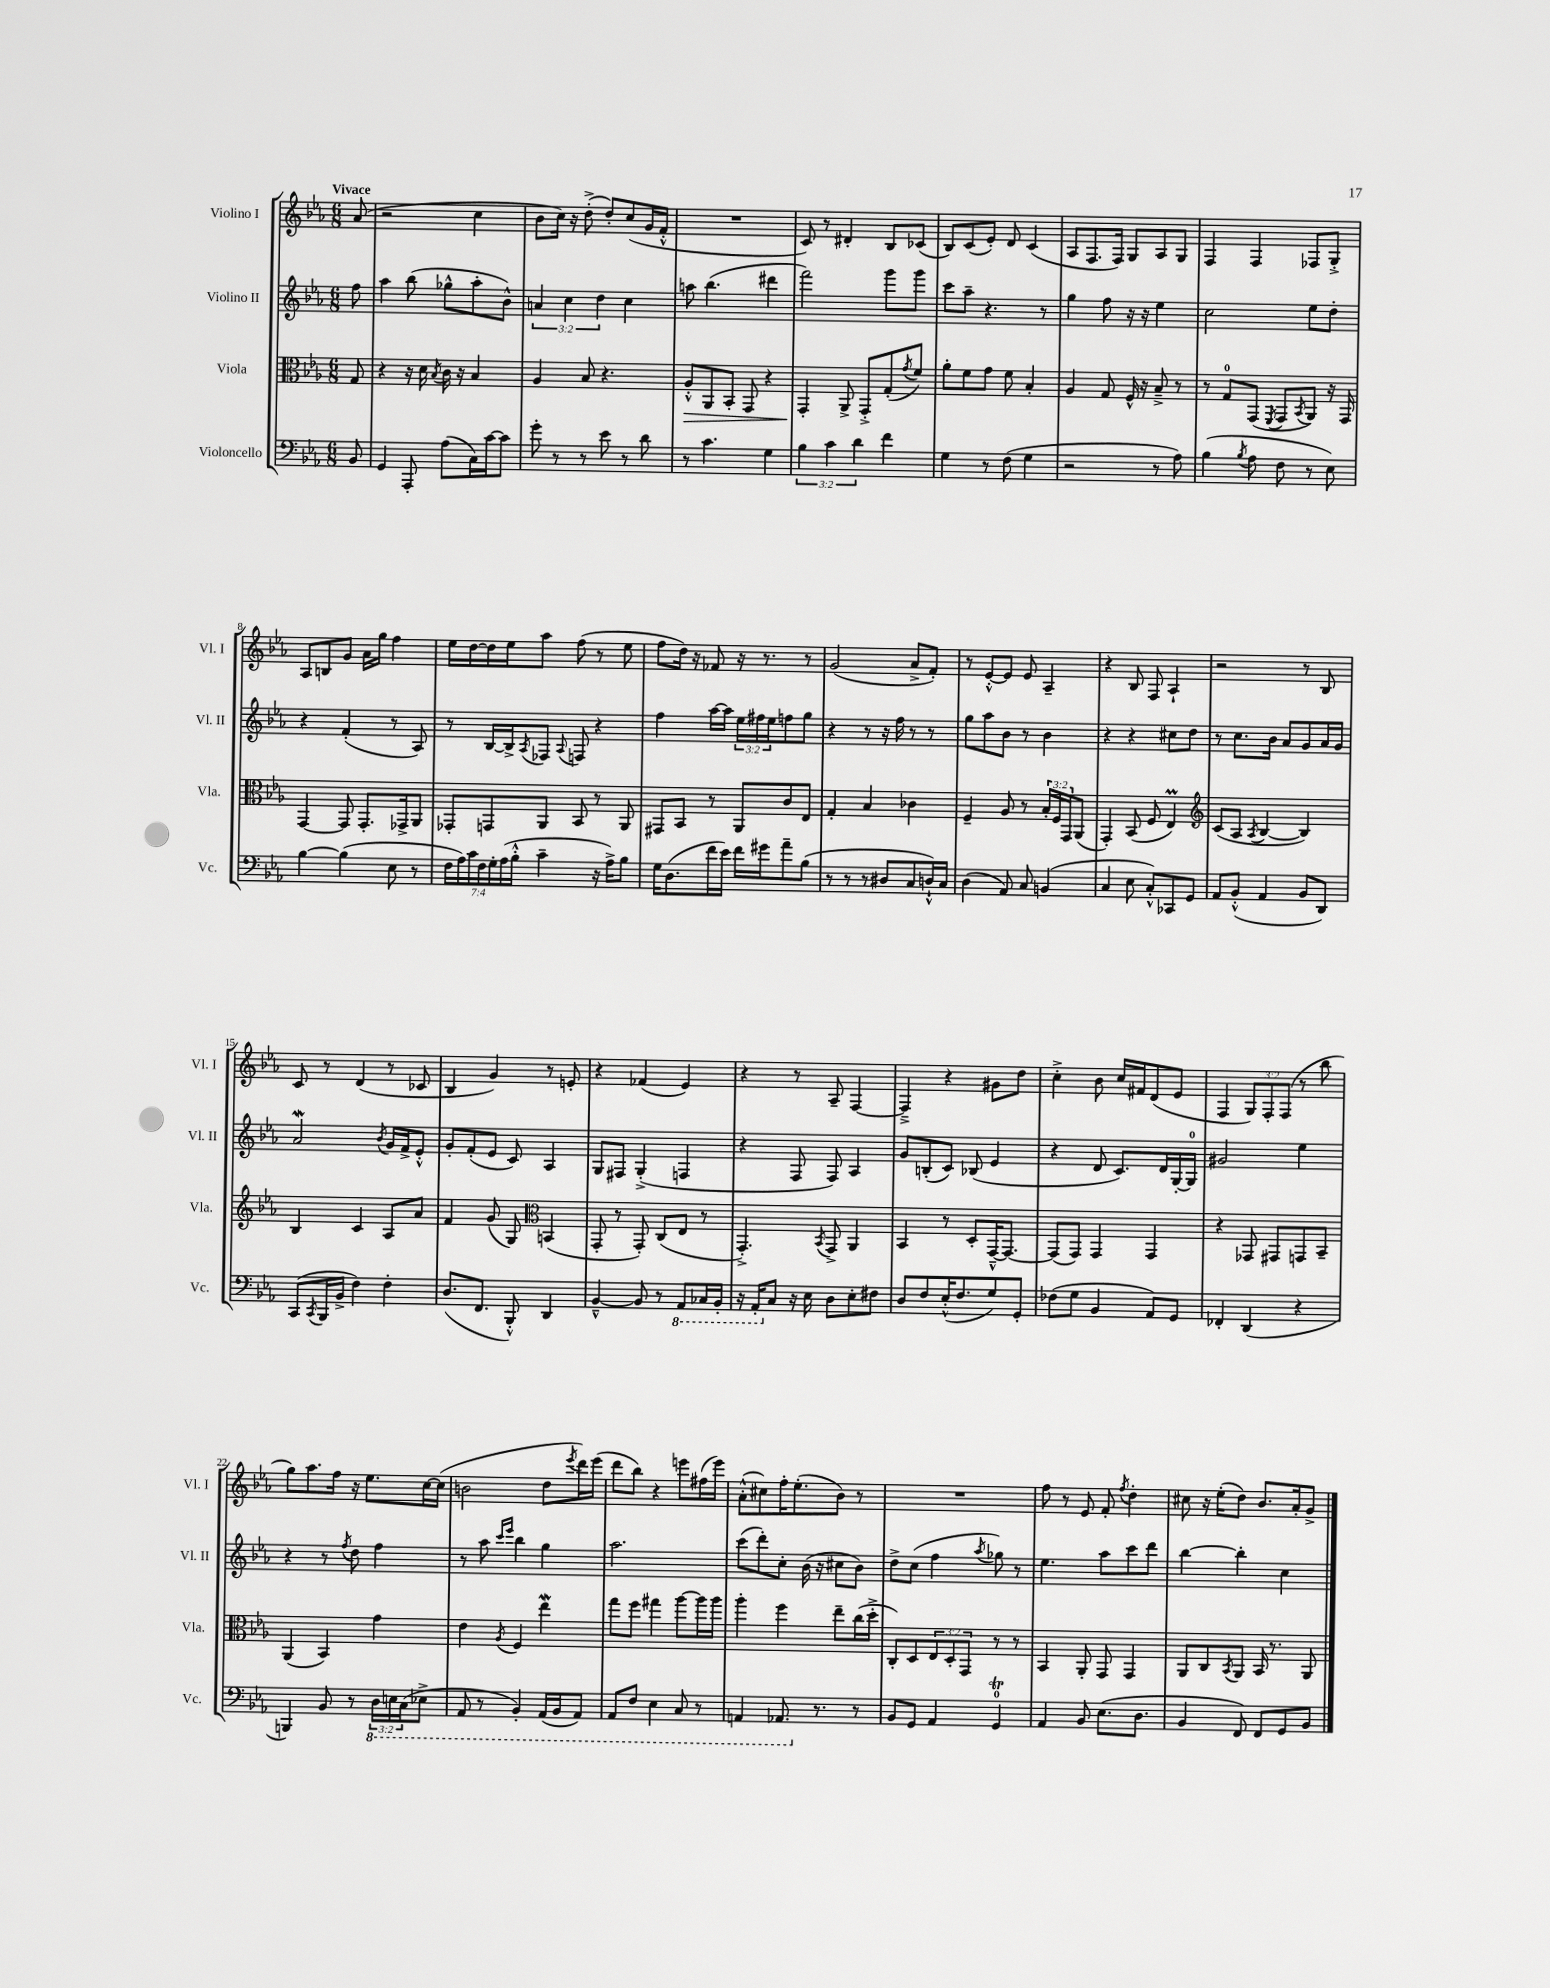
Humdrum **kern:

**kern	**kern	**kern	**kern
*staff4	*staff3	*staff2	*staff1
*clefF4	*clefC3	*clefG2	*clefG2
*k[b-e-a-]	*k[b-e-a-]	*k[b-e-a-]	*k[b-e-a-]
*M6/8	*M6/8	*M6/8	*M6/8
8BB-	8G	8ff	(8a-
=	=	=	=
4GG	4r	4aa-	2r
8AAA-'	16r	(8bb-	.
.	16d	.	.
.	8qB-	.	.
(8A-	16c	8gg-^^	.
.	16r	.	.
16C)	4B-	8aa-'	4cc
[16c	.	.	.
8c]	.	8b-^^)	.
=	=	=	=
8g'	4A-	6a	8b-
8r	.	.	16cc)
.	.	6cc	.
.	.	.	16r
8r	8B-	.	(8dd'^
.	.	6dd	.
8e-	4.r	.	8dd')
8r	.	4cc	(8cc
8d	.	.	16g
.	.	.	16f'^^
=	=	=	=
8r	8A-'^^	8aa	2.r
4.c	8AA-	(4.bb-	.
.	8BB-'	.	.
.	8GG	.	.
4G	4r	4ddd#	.
=	=	=	=
6B-	4GG'	2fff)	8c)
.	.	.	8r
6c	.	.	.
.	8AA-^	.	4d#'
6d	.	.	.
.	8GG'^	.	.
4f	(8G'	8ggg	8B-
.	8qg	.	.
.	8f)	8ggg	(8c-
=	=	=	=
4G	8a-'	8ccc	8B-)
.	8f	8aa-~	(8c
8r	8g	4.r	8e-')
(8F	8f	.	8d
4G	4B-'	.	(4c
.	.	8r	.
=	=	=	=
2r	4A-	4gg	8A-
.	.	.	8.F
.	8G	8ff	.
.	.	.	16F)
.	16F^^	16r	8G
.	16r	16r	.
8r	8B-~^	4ee-	8A-
8A-)	8r	.	8G
=	=	=	=
(4B-	8r	2cc	4F
.	8G	.	.
8qB-	.	.	.
8A-	(8GG	.	4F
.	8qFF	.	.
8F	8GG	.	.
.	8qBB-	.	.
8r	8AA-)	8ee-	8F-
8E-)	16r	8dd'	8G'^
.	16GG	.	.
=	=	=	=
[4B-	[4GG	4r	8A-
.	.	.	8B
(4B-]	8GG]	(4f'	8g
.	8.GG'	.	16a-
.	.	.	16gg
8E-	.	8r	4ff
.	16GG-^	.	.
8r	8AA-	8A-)	.
=	=	=	=
28F	8GG-'	8r	16ee-
28A-)	.	.	.
.	.	.	[16dd
28c	.	.	.
28F	.	.	.
.	8GG	[16B-	16dd]
28G'	.	.	.
(28A-	.	.	.
.	.	16B-^]	16ee-
28B-'^^	.	.	.
.	.	8qA-	.
4c~	8AA-	8F-	8aa-
.	.	8qqA-	.
.	8BB-	8F	(8ff
16r	8r	4r	8r
16A-^)	.	.	.
8B-	8AA-	.	8ee-
=	=	=	=
16G	8GG#	4ff	8ff
(8.D	.	.	.
.	8BB-	.	16dd)
.	.	.	16r
16f	8r	[16aa-	8f-
16e-)	.	16aa-]	.
16f	8AA-	24ee-	16r
.	.	24ff#	.
16g#	.	.	8.r
.	.	24ee-	.
8a-~	8c	8ff	.
(8B-	8E-	8gg	8r
=	=	=	=
8r	4G'	4r	(2g
8r	.	.	.
8r	4B-	8r	.
8D#	.	16r	.
.	.	16ff	.
8C	4c-	8r	8a-^
16D`^^)	.	8r	8f')
16C	.	.	.
=	=	=	=
(4D	4F~	8gg	8r
.	.	8aa-	[8e-'^^
8AA-)	8A-	8b-	8e-]
8C	8r	8r	8e-
(4BB	24B-'	4b-	4A-~
.	24F	.	.
.	24GG	.	.
.	(8AA-	.	.
=	=	=	=
4C	4GG')	4r	4r
8E-	(8BB-	4r	8B-
8C'^^)	8F	.	8F
8CC-	4E-)	8cc#	4A-`
8GG	.	8dd	.
=	=	=	=
*	*clefG2	*	*
8AA-	(8c	8r	2r
(8BB-'^^	8A-	8.cc	.
.	8qA-	.	.
4AA-	[4B-	.	.
.	.	16b-	.
.	.	8a-	.
8BB-	4B-])	8g	8r
8DD)	.	16a-	8B-
.	.	16g	.
=	=	=	=
(8CC	4B-	2a-	8c
8qCC	.	.	.
16BBB-	.	.	8r
16BB-^	.	.	.
4F)	4c	.	(4d
.	.	8qb-	.
4F'	8A-	16g	8r
.	.	16f^	.
.	8a-	8e-'^^	8c-
=	=	=	=
(8.D	4f	8g'	4B-
.	.	(8f'	.
8.FF	.	.	.
.	(8g	8e-	4g)
8BBB-'^^)	8G)	8c)	.
*	*clefC3	*	*
4DD	(4BB	4A-	8r
.	.	.	8e'
=	=	=	=
[4BB-~^^	8GG'	8G	4r
.	8r	8F#	.
8BB-]	8GG')	(4G'^	(4f-
8r	(8C	.	.
8AAA-	8E-	4F	4e-)
16CC-	8r	.	.
16BBB-'	.	.	.
=	=	=	=
16r	4.GG'^)	4r	4r
16AAA-'	.	.	.
8C	.	.	.
16r	.	8F	8r
16E-	.	.	.
.	8qBB-	.	.
8D	8GG^	8F)	8A-~
8E-'	4AA-	4A-	[4F
8F#	.	.	.
=	=	=	=
8D	4BB-	8g	4F~^]
8F	.	(8B'	.
(16E-'^^	8r	8c)	4r
8.F	.	.	.
.	8D'	(8B-	.
8G)	[16GG~^^	4e-	8g#
.	8.GG_	.	.
8GG'	.	.	8dd
=	=	=	=
(8F-	(8GG]	4r	4cc'^
8G	8GG)	.	.
4BB-	4GG	8d	8b-
.	.	8.c)	16cc
.	.	.	16f#
8AA-)	4GG	.	(8d
.	.	16d	.
8GG	.	[16G'	8e-
.	.	16G]	.
=	=	=	=
4FF-'	4r	2g#	4F
(4DD	8GG-	.	12G)
.	.	.	12F'
.	8GG#	.	.
.	.	.	(12F
4r	8GG	4ee-	8r
.	8BB-~	.	8bb-
=	=	=	=
4BBB)	(4AA-	4r	8gg)
.	.	.	8.aa-
8BB-	4BB-)	8r	.
.	.	.	16ff
.	.	8qff	.
8r	.	8dd	16r
.	.	.	8.ee-
24DD	4g	4ff	.
24EE	.	.	.
(24CC	.	.	.
8EE-^	.	.	[16cc
.	.	.	(16cc]
=	=	=	=
8AAA-	4e-	8r	2b
8r	.	8aa-	.
.	.	16qqccc	.
.	8qA-	16qqeee-	.
4BBB-')	4F	4bb-	.
(16AAA-	4ee-	4gg	8dd
16BBB-	.	.	.
.	.	.	8qeee-
8AAA-)	.	.	16ddd)
.	.	.	(16eee-
=	=	=	=
8AAA-	8gg	2.aa-	8ddd
8FF	8ff	.	8bb-)
4EE-	4gg#	.	4r
8CC	[8aa-	.	8eee
8r	16aa-]	.	(16ff#
.	16aa-	.	16eee)
=	=	=	=
4AAA	4aa-'	(8ccc	(8a-'^^
.	.	8ddd')	8cc#)
8.AAA-	4ff	8cc'	16ff'
.	.	.	(8.ee-'
.	.	(16b-	.
8.r	.	16r	.
.	8ee-~	8cc#	8b-)
8r	(16cc	8b-)	8r
.	16dd'^	.	.
=	=	=	=
8BB-	8C')	8dd^	2.r
8GG	8D	(8cc	.
4AA-	12E-	4ff	.
.	12D'	.	.
.	12GG	.	.
.	.	8qaa-	.
4GG	8r	8gg-)	.
.	8r	8r	.
=	=	=	=
4AA-	4BB-	4.ee-	8ff
.	.	.	8r
8BB-	8AA-'	.	8e-
(8.E-	8GG	8aa-	8f'
.	.	.	8qff
.	4GG	8ccc	4dd'
8.D	.	.	.
.	.	8ddd	.
=	=	=	=
4BB-	8AA-	[4bb-	8cc#
.	8C	.	16r
.	.	.	(16ee-'
.	8qBB-	.	.
8FF)	8AA-	4bb-']	8dd)
8FF	16BB-	.	8.b-
.	8.r	.	.
8GG	.	4cc	.
.	.	.	16a-'
8BB-	8AA-	.	8g^
==	==	==	==
*-	*-	*-	*-
